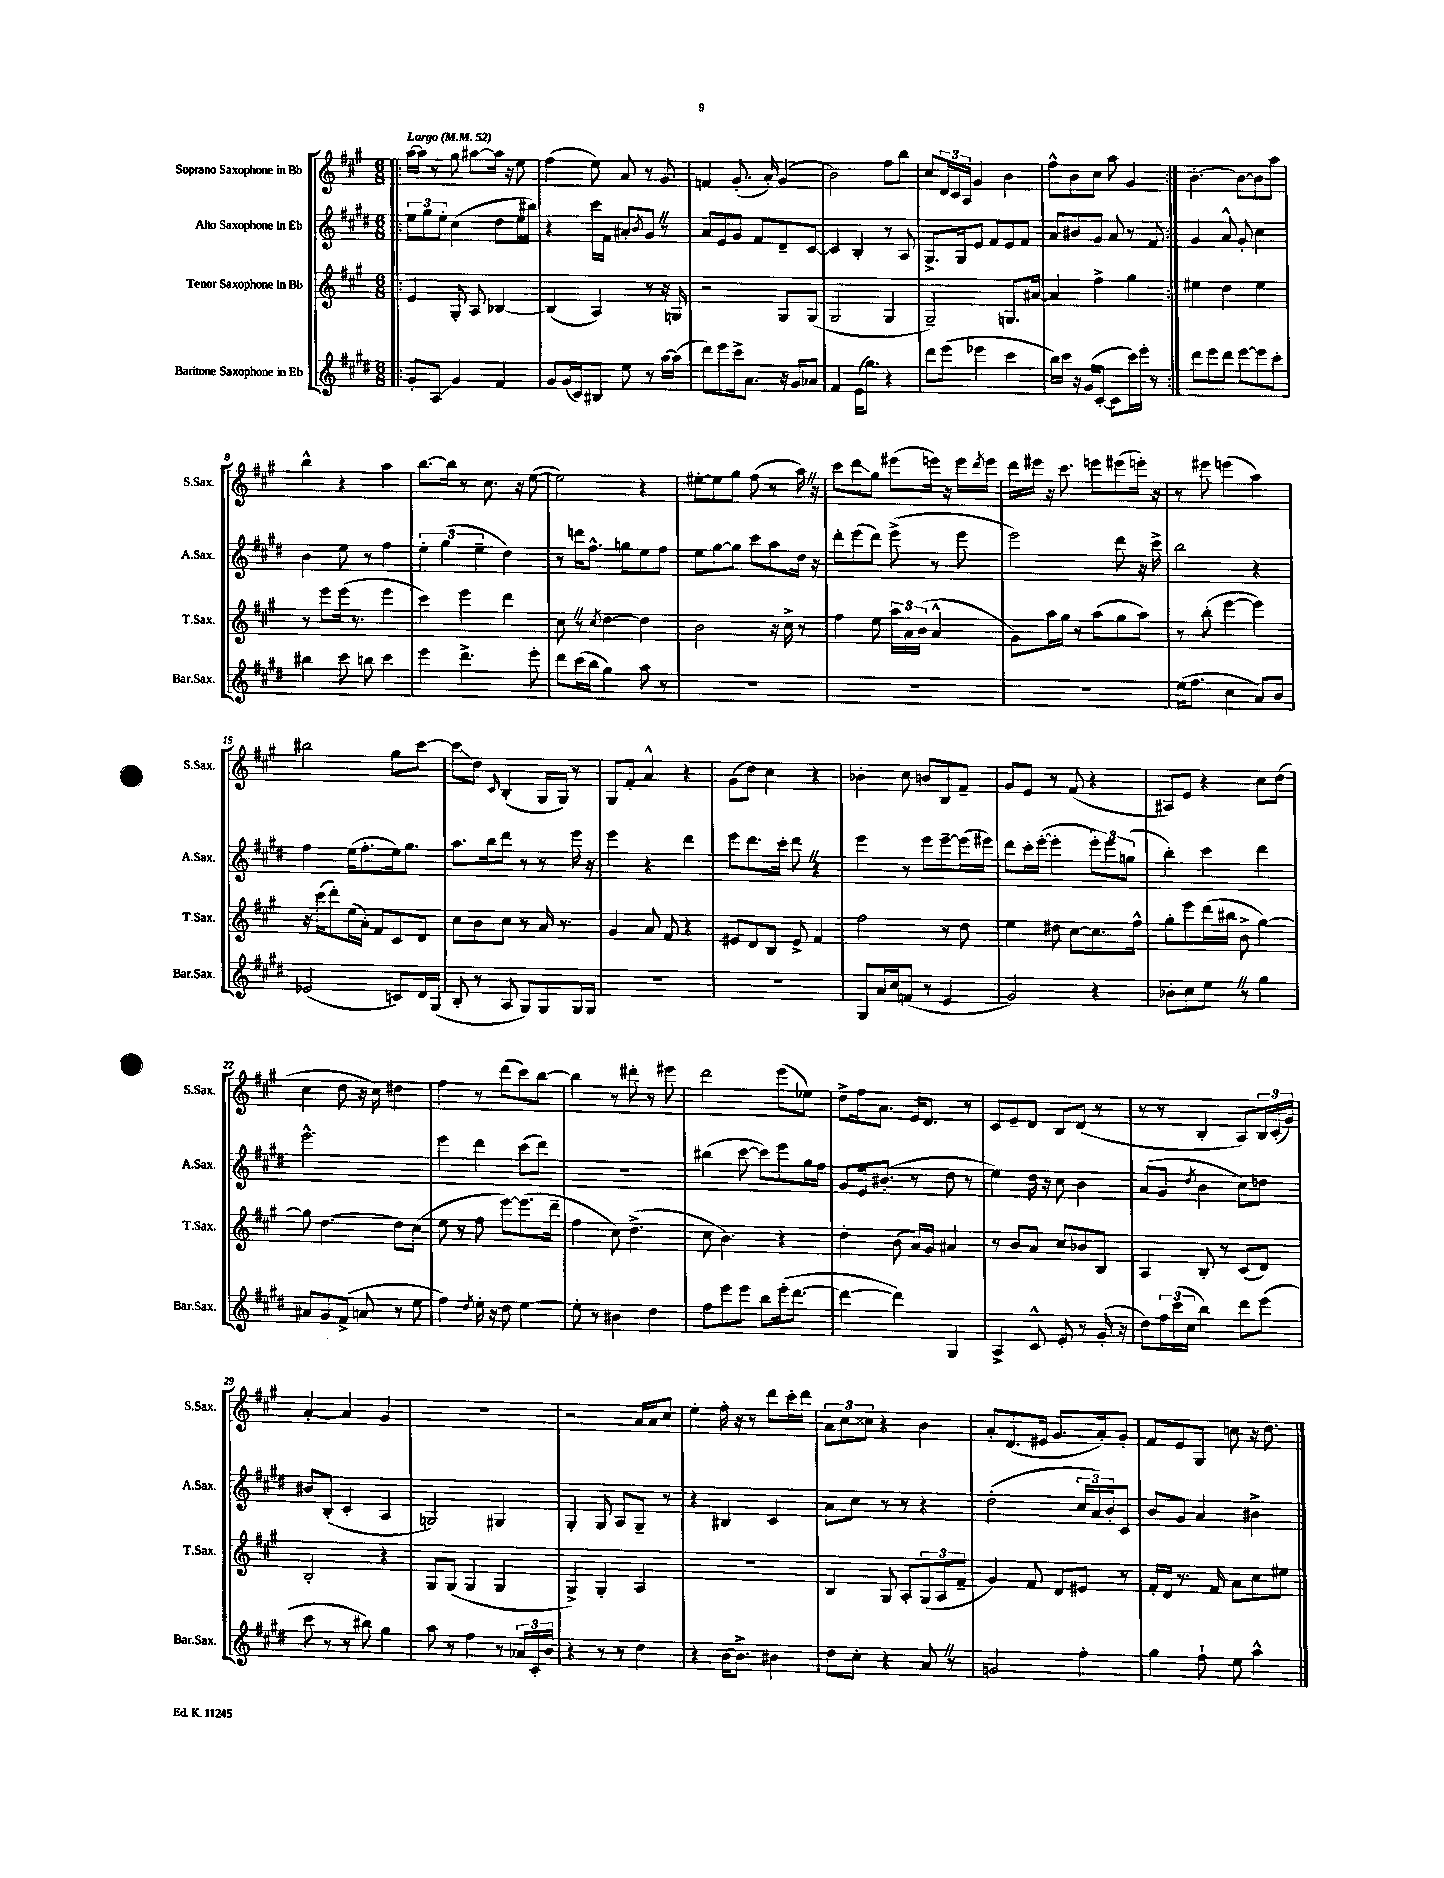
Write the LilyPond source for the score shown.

<<
\new StaffGroup <<
\new Staff = "s0" \with { instrumentName = "Soprano Saxophone in Bb" shortInstrumentName = "S.Sax." } {
    \clef treble \key a \major \numericTimeSignature \time 6/8 \tempo "Largo" 4 = 52
    \repeat volta 2 { \bar ".|:" a''16~ a''16 r8 gis''8 ais''8~ ais''16 r16 e''8 |
    fis''4( e''8) a'8 r8 gis'8 |
    f'4 gis'8.-.( a'16-.) gis'4( |
    b'2) fis''8 b''8 |
    cis''8 \tuplet 3/2 { d'16 cis'16 a16 } gis'4 b'4 |
    fis''8-^ b'8 cis''8 a''8 gis'4 | }
    b'4.~-. b'8~ b'8 a''8 |
    b''4-^ r4 a''4 |
    b''8.~ b''16 r8 cis''8. r16 e''8~( |
    e''2) r4 |
    eis''8~-. eis''8 gis''8 fis''8( r8 a''16) \once \override BreathingSign.text = \markup { \musicglyph "scripts.caesura.straight" } \breathe r16 |
    cis'''8 d'''8\glissando gis''8 eis'''8( e'''16) r16 e'''16 \acciaccatura { d'''8 } e'''16 |
    d'''16 eis'''16 r16 cis'''8. e'''8 eis'''8( e'''16-.) r16 |
    r8 eis'''8 e'''4( a''4) |
    bis''2 gis''8 cis'''8~ |
    cis'''8\glissando d''8 \grace { cis'16 } b4-.( gis16 gis16) r8 |
    gis8 fis'8-. a'4-^ r4 |
    gis'8( d''8) cis''4 r4 |
    bes'4-. cis''8 b'8 b8 fis'8-- |
    gis'8 e'8 r8 fis'8( r4 |
    ais8) e'8 r4 cis''8 d''8( |
    cis''4 d''8 r16 cis''16) dis''4 |
    fis''4 r8 d'''8( cis'''8) b''8~ |
    b''4 r8 dis'''8-. r8 eis'''8 |
    d'''2 e'''8( ees''8) |
    d''8-> fis''16 a'8. e'16 d'8. r8 |
    cis'8 e'8-- d'8 b8 d'8( r8 |
    r8 r8 b4-. a8) \tuplet 3/2 { b16 cis'16-.( gis'16) } |
    a'4~-. a'4 gis'4 |
    R2. |
    r2 a'16 a'16 cis''8 |
    e''4-. fis''16-. r16 r8 d'''8 cis'''16-. d'''16 |
    \tuplet 3/2 { a'8 cis''8 cisis''8 } r4 b'4 |
    a'8-. d'8.( eis'16 gis'8. a'16-.) gis'8-. |
    fis'8 e'8 gis8 c''8 r16 d''8. \bar "|." |
}
\new Staff = "s1" \with { instrumentName = "Alto Saxophone in Eb" shortInstrumentName = "A.Sax." } {
    \clef treble \key e \major \numericTimeSignature \time 6/8
    \repeat volta 2 { \bar ".|:" \tuplet 3/2 { e''8 gis''8 e''8-. } cis''4( dis''8 e''16 bis''16) |
    r4 cis'''16 fis'16 ais'8-. \acciaccatura { b'8 } gis'8 \once \override BreathingSign.text = \markup { \musicglyph "scripts.caesura.straight" } \breathe r8 |
    a'8 e'8 gis'8 fis'8 dis'8-- cis'8~ |
    cis'4 b4-. r8 a8 |
    gis8.-> gis16 e'8 fis'8 e'8 fis'8 |
    a'8 bis'8 gis'8 a'8 r8 fis'8 | }
    gis'4 a'8-^ gis'8-. cis''4 |
    b'4 e''8 r8 fis''4 |
    \tuplet 3/2 { e''4-. gis''4( e''4-- } dis''4) |
    r8 d'''16 fis''8.-^ g''8 e''8 fis''8 |
    e''8 gis''8~ gis''8 cis'''8 a''8 dis''16 r16 |
    dis'''8-. e'''8( dis'''8) e'''8->( r8 e'''8 |
    e'''2) dis'''8 r16 cis'''16-> |
    b''2 r4 |
    fis''4 e''16( fis''8.-. e''16) gis''8. |
    a''8. b''16 dis'''8 r8 r8 e'''16 r16 |
    e'''4 r4 dis'''4 |
    e'''8 dis'''8. cis'''16-. dis'''8 \once \override BreathingSign.text = \markup { \musicglyph "scripts.caesura.straight" } \breathe r4 |
    e'''4 r8 e'''8 e'''8~-- e'''16( eis'''16) |
    dis'''8 cis'''16-. e'''16~-.( e'''4-. \tuplet 3/2 { e'''8-.) e'''8 g''8( } |
    b''4-.) cis'''4 dis'''4 |
    e'''2.-^ |
    e'''4 dis'''4 cis'''8( dis'''8) |
    R2. |
    bis''4( cis'''8~ cis'''8) e'''8 gis''16 fis''16 |
    gis'8 e'16 bis'8.-.( r8 dis''8 r8 |
    e''4) dis''16 r16 cis''8 b'4 |
    a'8( gis'8 \acciaccatura { dis''8 } b'4 cis''8) d''8 |
    bis'8 b8-.( cis'4-. a4 |
    g2) gis4 |
    gis4-. gis8 a8 gis8-- r8 |
    r4 bis4 cis'4 |
    a'8 cis''8 r8 r8 r4 |
    dis''2-.( \tuplet 3/2 { cis''16 a'16) b'16-. } cis'8 |
    b'8 gis'8 a'4 bis'4-> \bar "|." |
}
\new Staff = "s2" \with { instrumentName = "Tenor Saxophone in Bb" shortInstrumentName = "T.Sax." } {
    \clef treble \key a \major \numericTimeSignature \time 6/8
    \repeat volta 2 { \bar ".|:" e'4 gis8-. a8 bes4~ |
    bes4( a4) r8 r16 g16 |
    r2 gis8 gis8( |
    gis2 gis4 |
    gis2--) g8. ais'16~ |
    ais'4 fis''4-> gis''4 | }
    eis''4 d''4 eis''4 |
    r8 e'''8 e'''16( r8. e'''4 |
    cis'''4) e'''4 d'''4 |
    cis''8 \once \override BreathingSign.text = \markup { \musicglyph "scripts.caesura.straight" } \breathe r8 \acciaccatura { cis''8 } d''4~ d''4 |
    b'2 r16 cis''16-> r8 |
    fis''4 e''8 \tuplet 3/2 { a''16 a'16 b'16( } a'4-^ |
    gis'8) a''16 gis''16 r8 a''8( gis''8 a''8) |
    r8 b''8-.( e'''4~ e'''4) |
    r16 cis'''16( d'''8-.) e''16( a'16-.) fis'8 cis'8 d'8 |
    cis''8 b'8 cis''8 r8 a'16 r8. |
    gis'4 a'8 fis'8 r4 |
    eis'8 d'8 b8 eis'8-> fis'4 |
    fis''2 r8 d''8 |
    e''4 dis''8 cis''8~ cis''8. fis''16-^ |
    gis''8-. e'''8 d'''16( bis''16 b'8-> gis''4~) |
    gis''8 d''4.~ d''8 cis''8( |
    e''8 r8 fis''8 e'''8~) e'''8.( d'''16-- |
    fis''4 cis''8) d''4.->( |
    cis''8 b'4.) r4 |
    d''4-. b'8( a'16) gis'16 ais'4 |
    r8 b'8 a'8 cis''8 bes'8 b8 |
    a4 b8-. r8 cis'8( d'8) |
    b2-. r4 |
    gis8 gis8( gis4 gis4 |
    gis4->) gis4-. a4 |
    R2. |
    b4 gis8 a8-. \tuplet 3/2 { gis8( a8 fis'8-- } |
    gis'4) fis'8 d'8 eis'8 r8 |
    fis'16-. d'16 r8. fis'16 a'8 cis''8 eis''8 \bar "|." |
}
\new Staff = "s3" \with { instrumentName = "Baritone Saxophone in Eb" shortInstrumentName = "Bar.Sax." } {
    \clef treble \key e \major \numericTimeSignature \time 6/8
    \repeat volta 2 { \bar ".|:" gis'8-. a8\glissando gis'4 fis'4 |
    gis'8 gis'16( cis'16) bis8 e''8 r8 a''16~ a''16( |
    dis'''8) e'''8 cis'''16-> a'8. r16 gis'16 aes'8 |
    fis'4 e'16( gis''8.) r4 |
    dis'''8 e'''8( ees'''4 cis'''4 |
    b''16) cis'''16 r16 gis'16( cis'8~-. cis'8 cis'''16) e'''16-. r8 | }
    dis'''8 e'''8 dis'''8 e'''8~ e'''8 cis'''8-. |
    bis''4 cis'''8 b''8 cis'''4 |
    e'''4 dis'''4.-> e'''8-. |
    dis'''8 cis'''16( b''16 gis''4) a''8 r8 |
    R2. |
    R2. |
    R2. |
    e''16( fis''8. cis''4 a'8) b'8 |
    ees'2( c'8) dis'16 gis16( |
    b8-. r8 a8 gis8) gis8 gis16 gis16 |
    R2. |
    R2. |
    gis8 a'16 cis''16 f'8( r8 e'4 |
    gis'2) r4 |
    bes'8-. cis''8 e''8 \once \override BreathingSign.text = \markup { \musicglyph "scripts.caesura.straight" } \breathe r8 gis''4 |
    ais'8 gis'8 fis'8->( a'8 r8 e''8 |
    fis''4) \acciaccatura { dis''8 } e''16-. r16 dis''8 e''4~ |
    e''8-. r8 bis'4 dis''4 |
    fis''8 e'''8 e'''8 b''8 e'''16-.( dis'''8.~ |
    dis'''4~ dis'''4) gis4 |
    a4-> cis'8-^ e'8-. r8 gis'16-.( r16 |
    dis''8) \tuplet 3/2 { fis''16 cis'''16( cis''16 } b''4) dis'''8 e'''8( |
    cis'''8 r8 r8 bis''8) gis''4 |
    a''8 r8 fis''4 r8 \tuplet 3/2 { aes'16 cis'16-. b'16 } |
    r4 r8 r8 dis''4 |
    r4 b'16~ b'8.-> bis'4 |
    dis''8 cis''8-. r4 a'8 \once \override BreathingSign.text = \markup { \musicglyph "scripts.caesura.straight" } \breathe r8 |
    g'2 fis''4-. |
    gis''4 fis''8-! e''8 a''4-^ \bar "|." |
}
>>
>>
